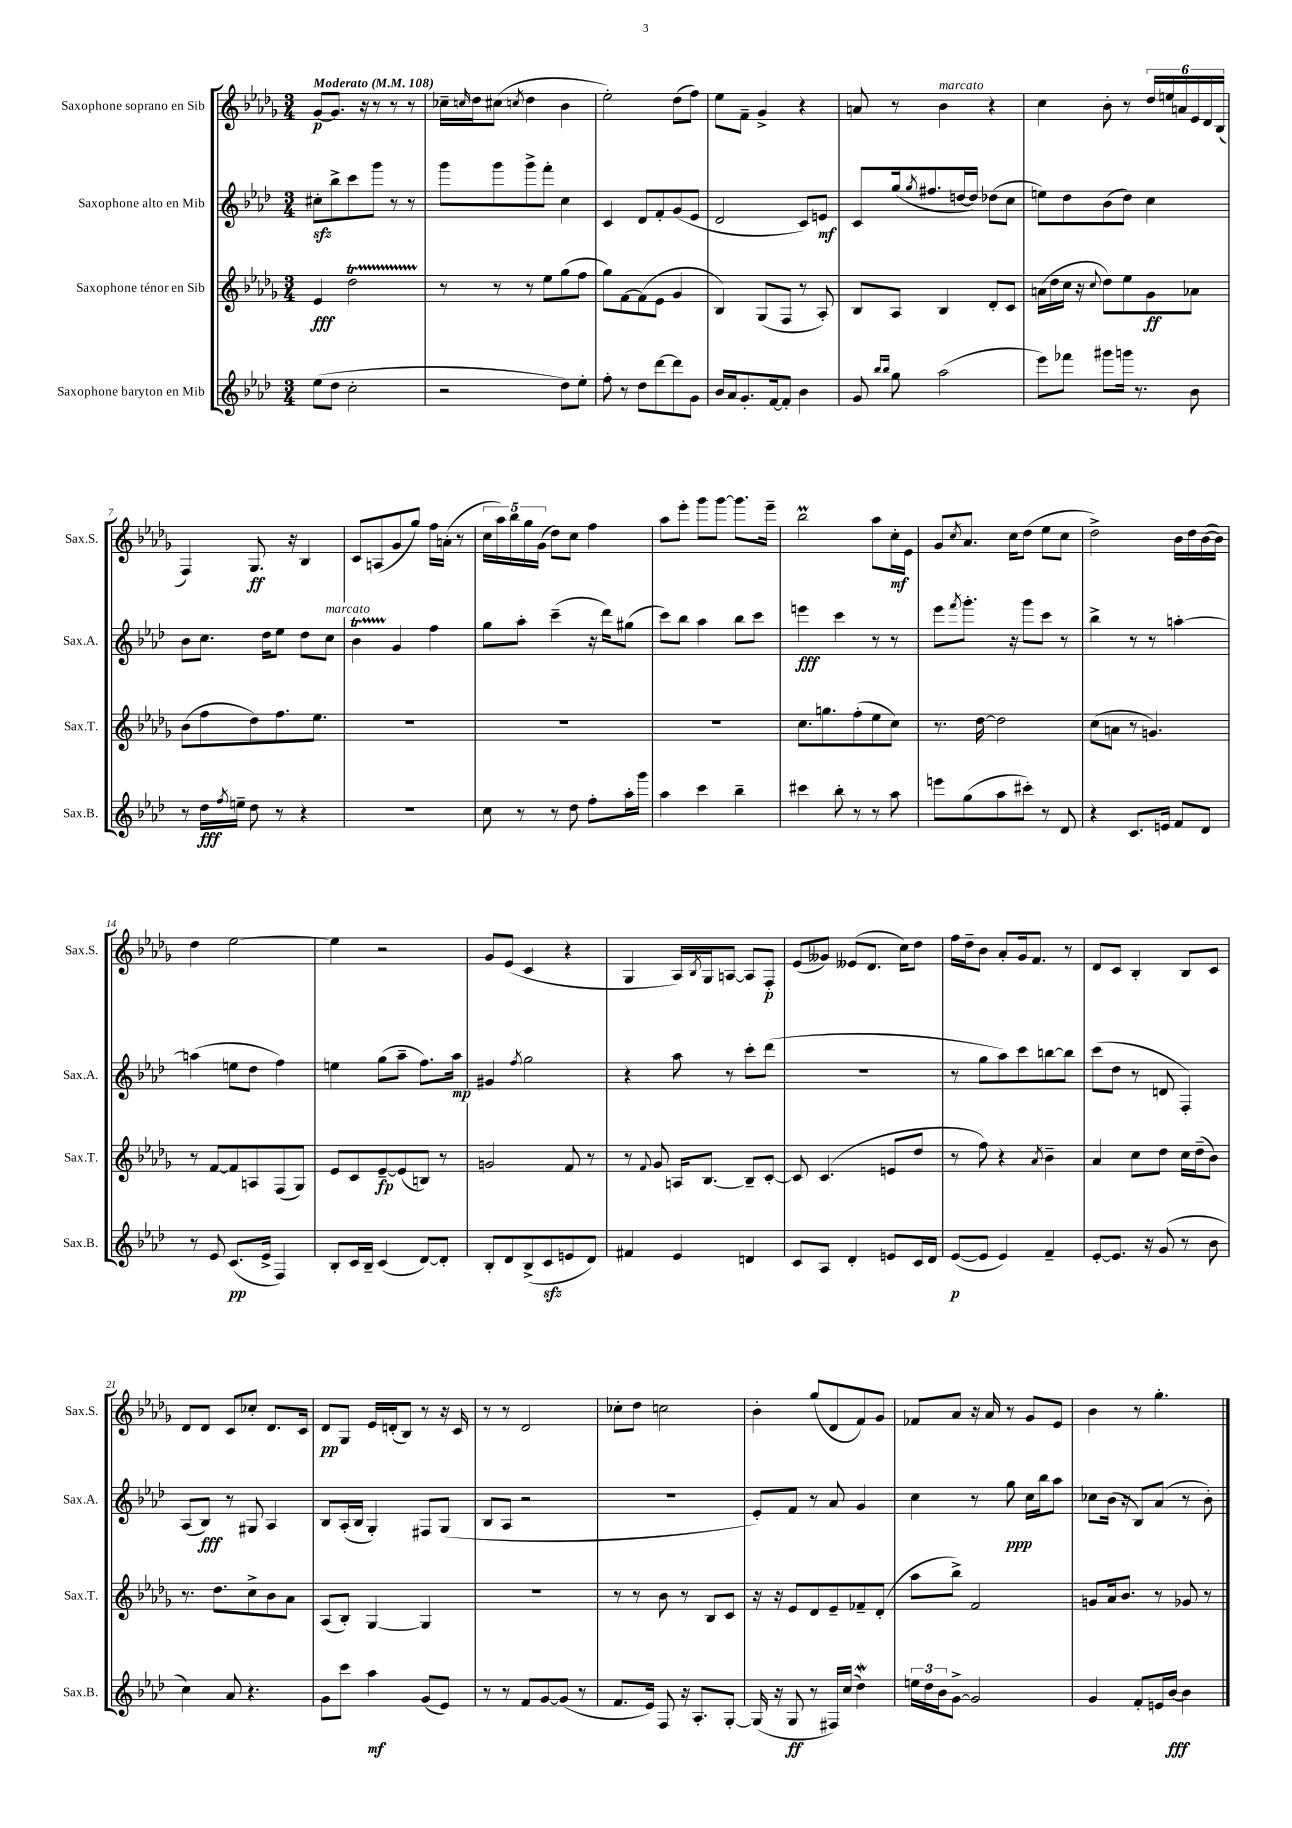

**kern	**kern	**kern	**kern
*staff4	*staff3	*staff2	*staff1
*clefG2	*clefG2	*clefG2	*clefG2
*k[b-e-a-d-]	*k[b-e-a-d-g-]	*k[b-e-a-d-]	*k[b-e-a-d-g-]
*M3/4	*M3/4	*M3/4	*M3/4
*MM108	*MM108	*MM108	*MM108
(8ee-	4e-	8cc#'	[8g-
8dd-	.	8bb-^	8.g-]
2cc'	2dd-	8ccc	.
.	.	.	16r
.	.	8ggg	8r
.	.	8r	8r
.	.	8r	8r
=	=	=	=
2r	8r	8ggg	16cc-~
.	.	.	16qqcc
.	.	.	16dd-
.	8r	8ggg	(8cc#
.	.	.	8qcc
.	8r	8ggg^	4dd-
.	8ee-	8fff'	.
8dd-)	(8gg-	4cc	4b-
8ee-'	8ff	.	.
=	=	=	=
8ff'	8gg-)	4c	2ee-')
8r	[8f	.	.
8dd-	(8f]	8d-	.
[8ddd-	8e-	8f'	.
8ddd-]	4g-	(8g	(8dd-
8g	.	8e-	8ff)
=	=	=	=
16b-	4B-)	2d-	8ee-
16a-	.	.	.
8.g'	.	.	8f~
.	(8G-	.	4g-^
[16f	.	.	.
8f']	8F	.	.
4b-	8r	8c)	4r
.	8A-')	8e	.
=	=	=	=
8g	8B-	8c	8a
16qqbb-	.	.	.
16qqbb-	.	.	.
8gg	8A-	(16gg	8r
.	.	8qgg	.
.	.	8.ff#	.
(2aa-	4B-	.	4b-
.	.	[16dd	.
.	.	16dd])	.
.	8d-'	(8dd-	4r
.	8c	8cc	.
=	=	=	=
8eee-)	(16a	8ee)	4cc
.	16dd-	.	.
8fff-	16cc	8dd-	.
.	16r	.	.
.	8qqcc	.	.
8ggg#	8dd-)	(8b-	8b-'
16ggg	8ee-	8dd-)	8r
8.r	.	.	.
.	8g-	4cc	24dd-
.	.	.	24ee
.	.	.	24a
8b-	8a-	.	24e-
.	.	.	24d-
.	.	.	(24B-
=	=	=	=
8r	(8b-	8b-	4F)
16dd-	8ff	8.cc	.
8qff	.	.	.
16ee~	.	.	.
8dd-	8dd-)	.	8.G-
.	.	16dd-	.
8r	8.ff	8ee-	.
.	.	.	16r
4r	.	8dd-	4B-
.	8.ee-	.	.
.	.	8cc	.
=	=	=	=
2.r	2.r	4b-	8c
.	.	.	(8A
.	.	4g	8g-
.	.	.	8gg-)
.	.	4ff	16ff
.	.	.	(16a'
.	.	.	8r
=	=	=	=
8cc	2.r	8gg	20cc
.	.	.	20aa-)
.	.	.	20bb-
8r	.	8aa-'	.
.	.	.	20gg-
.	.	.	(20g-
8r	.	(4ccc~	8dd-)
8dd-	.	.	8cc
8ff'	.	16r	4ff
.	.	16ddd-)	.
16aa-'	.	(8gg#	.
16ggg	.	.	.
=	=	=	=
4aa-	2.r	8ccc)	8aa-
.	.	8bb-	8eee-'
4ccc	.	4aa-	8ggg-
.	.	.	[8ggg-
4bb-~	.	8bb-	8.ggg-]
.	.	8ccc	.
.	.	.	16eee-~
=	=	=	=
4ccc#	8.cc	4eee	2bb-
.	8.gg	.	.
8bb-'	.	4ccc	.
8r	(8ff'	.	.
8r	8ee-	8r	8aa-
8aa-	8cc)	8r	16cc'
.	.	.	16e-
=	=	=	=
8eee	8.r	8eee-	8g-
.	.	8qfff	8qcc
(8gg	.	8.ggg'	8.a-
.	[16dd-	.	.
8aa-	2dd-]	.	.
.	.	16r	16cc
8ccc#')	.	8ggg	(8dd-
8r	.	8ccc	8ee-
8d-	.	8r	8cc
=	=	=	=
4r	(8cc	4bb-^	2dd-^)
.	8a	.	.
8.c	8r	8r	.
.	4.g)	8r	.
16e	.	.	.
8f	.	[4aa'	16b-
.	.	.	16dd-
8d-	.	.	([16b-
.	.	.	16b-])
=	=	=	=
8r	8r	(4aa]	4dd-
8e-	[8f	.	.
(8.c	8f]	8ee	[2ee-
.	8A	8dd-	.
16e-^	.	.	.
4F)	(8F	4ff)	.
.	8G-)	.	.
=	=	=	=
8B-'	8e-	4ee	4ee-]
16c	8c	.	.
16B-~	.	.	.
(4c	[8e-~	(8gg	2r
.	(8e-]	8aa-~	.
[8d-)	8B)	8.ff)	.
8d-']	8r	.	.
.	.	16aa-	.
=	=	=	=
8B-'	2g	4g#	8g-
8d-	.	.	(8e-
.	.	8qff	.
(8B-^	.	2gg	4c
8c	.	.	.
8e	8f	.	4r
8d-)	8r	.	.
=	=	=	=
4f#	8r	4r	4G-
.	8qqf	.	.
.	8g-	.	.
4e-	16A	8aa-	16A-)
.	.	.	8qB-
.	[8.B-	.	16G-
.	.	8r	[8A
4d	8B-~]	8ccc'	8A]
.	[8c'	(8ddd-	8F'
=	=	=	=
8c	8c]	2.r	(8e-
8A-	(4.c	.	8g--)
4d-'	.	.	(8e--
.	.	.	8.d-
8e	8e	.	.
.	.	.	16cc)
16c	8dd-	.	8dd-
16d-	.	.	.
=	=	=	=
([8e-	8r	8r	16ff
.	.	.	16dd-~
8e-]	8ff)	8gg	8b-
4e-)	4r	8aa-)	8a-'
.	.	8ccc	16g-
.	.	.	8.f
.	8qa-	.	.
4f~	4b-~	[8bb	.
.	.	8bb]	8r
=	=	=	=
[8e-'	4a-	(8ccc	8d-
8.e-]	.	8dd-	8c
.	8cc	8r	4B-'
16r	.	.	.
(8g	8dd-	8d	.
8r	16cc	4F')	8B-
.	(16dd-~	.	.
8b-	8b-)	.	8c
=	=	=	=
4cc)	8.r	(8A-	8d-
.	.	8B-)	8d-
.	8.dd-	.	.
8a-	.	8r	8c
4.r	8cc^	8G#	8cc-'
.	8b-	4A-	8.d-
.	8a-	.	.
.	.	.	16c
=	=	=	=
8g	(8A-	8B-	8d-
8ccc	8B-')	(16A-'	8G-
.	.	16B-	.
4aa-	[4G-	4G')	16e-
.	.	.	(16d'
.	.	.	8B-)
(8g	4G-]	8F#	8r
8e-)	.	(8G	16r
.	.	.	16c
=	=	=	=
8r	2.r	8B-	8r
8r	.	8A-	8r
8f	.	2r	2d-
[8g	.	.	.
(8g]	.	.	.
8r	.	.	.
=	=	=	=
8.f	8r	2.r	8cc-'
.	8r	.	8dd-
16e-)	.	.	.
8F	8b-	.	2cc
16r	8r	.	.
8.A-'	.	.	.
.	8B-	.	.
[8G'	8c	.	.
=	=	=	=
(16G]	16r	8e-')	4b-'
16r	16r	.	.
8G	8e-	8f	.
8r	8d-	8r	(8gg-
16F#)	8e-~	8a-	8d-
(16cc	.	.	.
4dd-)	8f-~	4g	8f)
.	(8d-'	.	8g-
=	=	=	=
24ee	8aa-	4cc	8f-
24dd-	.	.	.
24b-	.	.	.
[8g^	8bb-^)	.	8a-
2g]	2f	8r	16r
.	.	.	16a-
.	.	8gg	8r
.	.	16cc	8g-
.	.	16bb-	.
.	.	8aa-	8e-
=	=	=	=
4g	8g	8cc-	4b-
.	16a-	(16b-	.
.	8.b-	16r	.
8f'	.	8B-)	8r
16e	8r	(8a-	4.gg-'
[16b-	.	.	.
4b-]	8g-	8r	.
.	8r	8b-')	.
==	==	==	==
*-	*-	*-	*-
